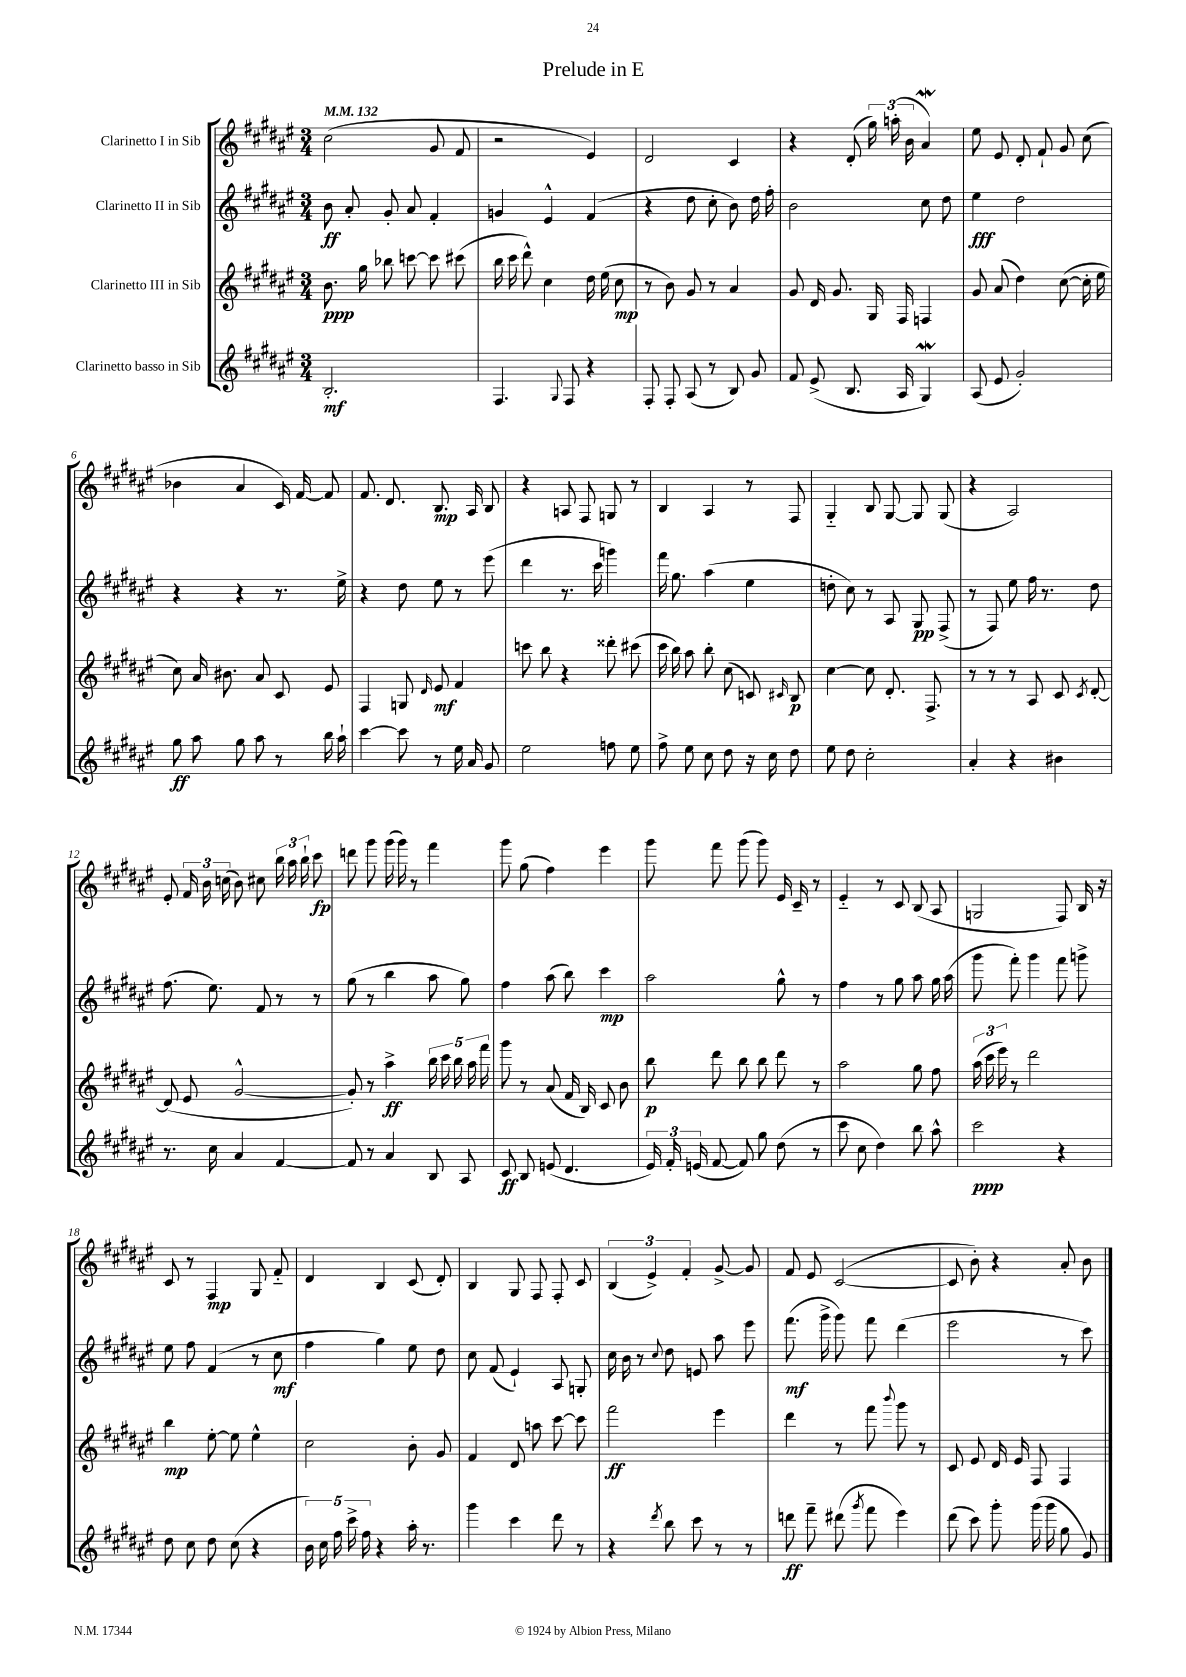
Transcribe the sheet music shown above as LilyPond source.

\header { title = "Prelude in E" }
<<
\new StaffGroup <<
\new Staff = "s0" \with { instrumentName = "Clarinetto I in Sib" } {
    \clef treble \key fis \major \numericTimeSignature \time 3/4 \tempo 4 = 132
    \autoBeamOff cis''2( gis'8 fis'8 |
    r2 eis'4) |
    dis'2 cis'4 |
    r4 dis'8-.( \tuplet 3/2 { gis''16) a''16-.( b'16 } ais'4\mordent) |
    eis''8 eis'8 dis'8-. fis'8-! gis'8 cis''8( |
    bes'4 ais'4 cis'16) fis'16~ fis'8 |
    fis'8. dis'8. b8.\mp ais16 b8 |
    r4 a8 fis8 g8 r8 |
    b4 ais4 r8 fis8 |
    gis4-_ b8 gis8~ gis8 gis8( |
    r4 ais2) |
    eis'8-. \tuplet 3/2 { fis'16 b'16 c''16( } b'8) cis''8 \tuplet 3/2 { b''16 ais''16 b''16-! } cis'''8\fp |
    d'''8 gis'''8 gis'''16( gis'''16) r8 fis'''4 |
    gis'''8 gis''8( fis''4) eis'''4 |
    gis'''8 fis'''8 gis'''8( gis'''8) eis'16 cis'16-- r8 |
    eis'4-_ r8 cis'8 b8( ais8 |
    g2 fis8) b16 r16 |
    cis'8 r8 fis4\mp gis8 fis'8-_ |
    dis'4 b4 cis'8( dis'8-.) |
    b4 gis8 fis8 fis8-. cis'8 |
    \tuplet 3/2 { b4( eis'4->) fis'4-. } gis'8~-> gis'8 |
    fis'8 eis'8 cis'2~( |
    cis'8 b'8-.) r4 ais'8-. b'8 \bar "|." |
}
\new Staff = "s1" \with { instrumentName = "Clarinetto II in Sib" } {
    \clef treble \key fis \major \numericTimeSignature \time 3/4
    \autoBeamOff b'8\ff ais'8-. gis'8-. ais'8 fis'4-. |
    g'4 eis'4-^ fis'4( |
    r4 dis''8 cis''8-. b'8) dis''16 fis''16-. |
    b'2 cis''8 dis''8 |
    eis''4\fff dis''2 |
    r4 r4 r8. eis''16-> |
    r4 dis''8 eis''8 r8 eis'''8( |
    dis'''4 r8. cis'''16 g'''4) |
    fis'''16 gis''8. ais''4( eis''4 |
    d''8-. cis''8) r8 ais8 gis8\pp fis8->( |
    r8 fis8) eis''8 fis''16 r8. dis''8 |
    fis''8.( eis''8.) fis'8 r8 r8 |
    gis''8( r8 b''4 ais''8 gis''8) |
    fis''4 ais''8( b''8) cis'''4\mp |
    ais''2 gis''8-^ r8 |
    fis''4 r8 gis''8 ais''8 gis''16 ais''16( |
    gis'''8 fis'''8-.) gis'''4 fis'''8 g'''8-> |
    eis''8 fis''8 fis'4( r8 cis''8\mf |
    fis''4 gis''4) eis''8 dis''8 |
    cis''8 fis'8( eis'4-!) ais8 g8-. |
    cis''16 b'16 r8 \appoggiatura { cis''8 } dis''8 e'8 ais''8 eis'''8 |
    fis'''8.\mf( gis'''16-> gis'''8) fis'''8 dis'''4( |
    eis'''2 r8 cis'''8) \bar "|." |
}
\new Staff = "s2" \with { instrumentName = "Clarinetto III in Sib" } {
    \clef treble \key fis \major \numericTimeSignature \time 3/4
    \autoBeamOff b'8.\ppp gis''16 bes''8 c'''8~ c'''8 cis'''8( |
    b''16 cis'''16 dis'''8-^) cis''4 dis''16 eis''16( cis''8\mp |
    r8 b'8) gis'8 r8 ais'4 |
    gis'8 dis'16 gis'8. gis16 fis16 f4 |
    gis'8 ais'8( dis''4) cis''8~( cis''16-. eis''16 |
    cis''8) ais'16 bis'8. ais'8 cis'8 eis'8 |
    fis4 g8 \grace { dis'16 } eis'8\mf fis'4 |
    c'''8 b''8 r4 disis'''8-. cis'''8( |
    cis'''16 b''16) ais''8 b''8-. cis''8( c'8) \grace { cis'16 } b8\p |
    cis''4~ cis''8 dis'8.-. fis8.-> |
    r8 r8 r8 ais8 cis'8 \acciaccatura { cis'8 } dis'8~-. |
    dis'8( eis'8 gis'2~-^ |
    gis'8-.) r8 ais''4->\ff \tuplet 5/4 { b''16 cis'''16 b''16 ais''16 fis'''16 } |
    gis'''8 r8 ais'8( fis'16 b16) cis'8 b'8 |
    b''8\p dis'''8 b''8 b''8 dis'''8 r8 |
    ais''2 gis''8 fis''8 |
    \tuplet 3/2 { ais''16( cis'''16 eis'''16) } r8 dis'''2 |
    b''4\mp eis''8~-. eis''8 eis''4-^ |
    cis''2 b'8-. gis'8 |
    fis'4 dis'8 a''8 cis'''8~ cis'''8 |
    fis'''2\ff eis'''4 |
    dis'''4 r8 fis'''8 \appoggiatura { b'''8 } gis'''8 r8 |
    cis'8 eis'8 dis'16 eis'16 fis8 fis4 \bar "|." |
}
\new Staff = "s3" \with { instrumentName = "Clarinetto basso in Sib" } {
    \clef treble \key fis \major \numericTimeSignature \time 3/4
    \autoBeamOff b2.-.\mf |
    fis4. \appoggiatura { gis8 } fis8 r4 |
    fis8-. fis8-. ais8( r8 b8) gis'8 |
    fis'8 eis'8->( b8. ais16 gis4\mordent) |
    ais8( eis'8 gis'2-.) |
    gis''8\ff ais''8 gis''8 ais''8 r8 b''16 ais''16-! |
    cis'''4~ cis'''8 r8 eis''16 ais'16 gis'8 |
    eis''2 f''8 eis''8 |
    fis''8-> eis''8 cis''8 dis''8 r16 cis''16 dis''8 |
    eis''8 dis''8 cis''2-. |
    ais'4-. r4 bis'4 |
    r8. cis''16 ais'4 fis'4~ |
    fis'8 r8 ais'4 b8 ais8 |
    cis'8\ff b8 e'8( dis'4. |
    \tuplet 3/2 { eis'16) fis'16-. e'16( } fis'8~ fis'8) gis''8 dis''8( r8 |
    cis'''8 cis''8 dis''4) b''8 ais''8-^ |
    cis'''2\ppp r4 |
    dis''8 cis''8 dis''8 cis''8( r4 |
    \tuplet 5/4 { b'16) cis''16 fis''16 cis'''16-> fis''16 } r4 ais''16-. r8. |
    gis'''4 cis'''4 dis'''8 r8 |
    r4 \acciaccatura { dis'''8 } b''8 cis'''8 r8 r8 |
    d'''8\ff fis'''8-- dis'''8( \acciaccatura { gis'''8 } fis'''8 eis'''4) |
    dis'''8( cis'''8) gis'''8-. gis'''16( gis'''16 gis''8 gis'8) \bar "|." |
}
>>
>>
